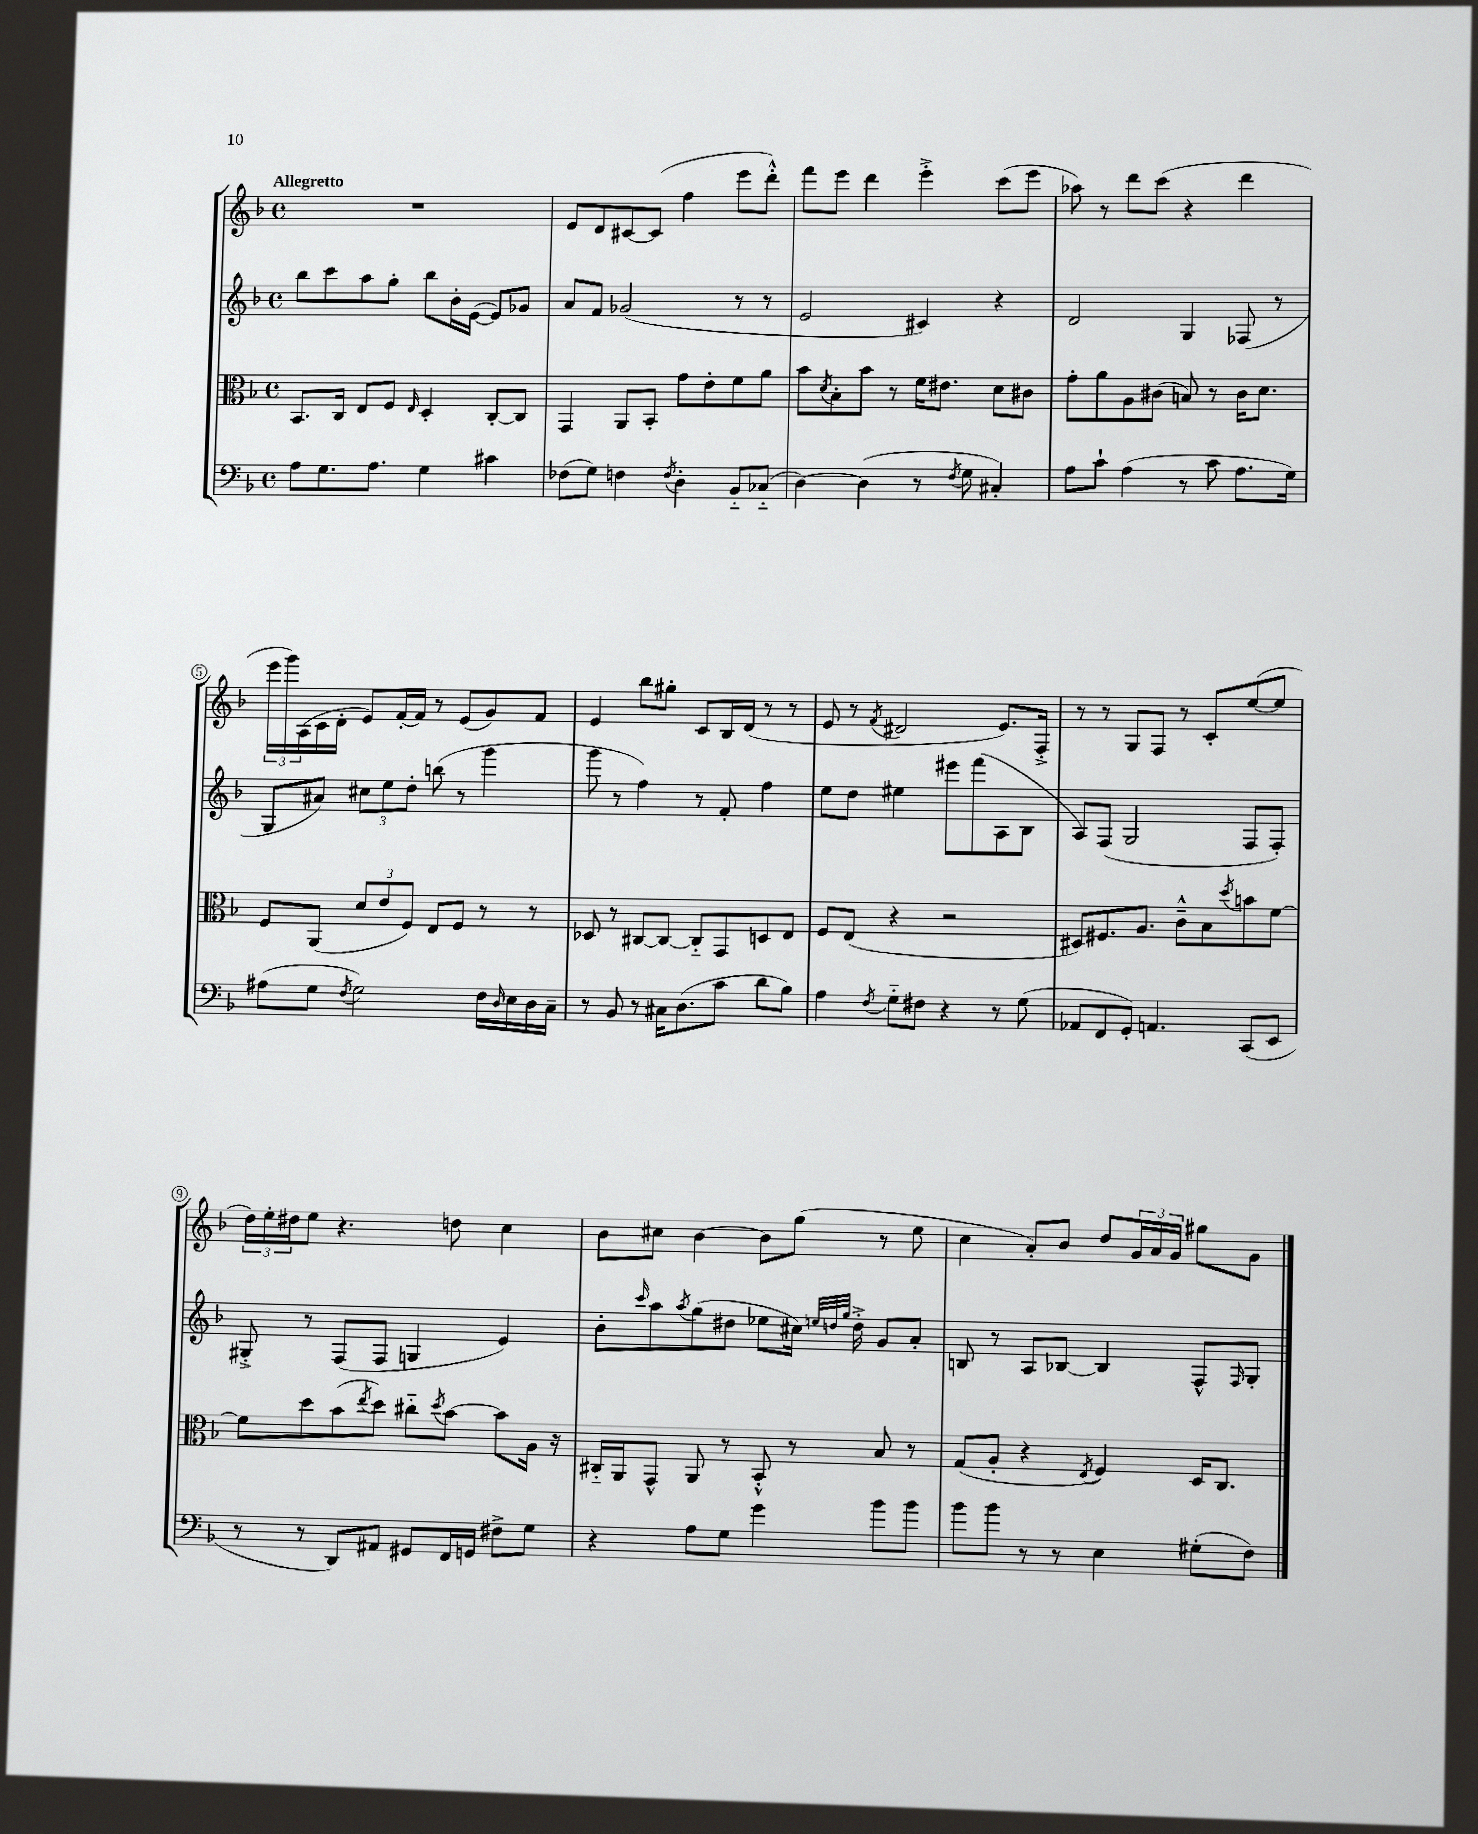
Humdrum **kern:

**kern	**kern	**kern	**kern
*staff4	*staff3	*staff2	*staff1
*clefF4	*clefC3	*clefG2	*clefG2
*k[b-]	*k[b-]	*k[b-]	*k[b-]
*M4/4	*M4/4	*M4/4	*M4/4
*met(c)	*met(c)	*met(c)	*met(c)
8A\L	8.BB-/L	8bb-\L	1r
8.G\	.	8ccc\	.
.	16C/Jk	.	.
.	8E/L	8aa\	.
8.A\J	.	.	.
.	8F/J	8gg'\J	.
.	16qqE/	.	.
4G\	4D'/	8bb-\L	.
.	.	16b-'\L	.
.	.	([16e\JJ	.
4c#\	[8C'/L	8e/]L)	.
.	8C/]J	8g-/J	.
=	=	=	=
(8F-\L	4GG/	8a/L	8e/L
8G\J)	.	8f/J	8d/
4F\	8AA/L	(2g-/	[8c#/
.	8BB-'/J	.	(8c#/]J
8qF/	.	.	.
4D'\	8g\L	.	4ff\
.	8e'\	.	.
8BB-'~/L	8f\	8r	8eee\L
(8C-'~/J	8a\J	8r	8ddd'^^\J)
=	=	=	=
[4D\)	8b-\L	2e/	8fff\L
.	8qd/	.	.
.	8B-'\	.	8eee\J
(4D\]	8b-\J	.	4ddd\
.	8r	.	.
8r	16f\LK	4c#/)	4eee'^\
.	8.e#\J	.	.
8qF/	.	.	.
8G\	.	.	.
4C#'/)	8d\L	4r	(8ccc\L
.	8c#\J	.	8eee\J
=	=	=	=
8A\L	8g'\L	2d/	8aa-\)
8c`\J	8a\	.	8r
(4A\	8A\	.	8ddd\L
.	(8c#\J	.	(8ccc\J
8r	8B/)	4G/	4r
8c\	8r	.	.
8.A\L	16c#\LK	(8F-/	4ddd\
.	8.d\J	.	.
.	.	8r	.
16G\Jk)	.	.	.
=	=	=	=
(8A#\L	8F/L	8G/L	24eee\LL
.	.	.	24ggg\)
.	.	.	(24A\
8G\J	(8AA/J	8a#/J)	16c\
.	.	.	16d'\JJ
8qF/	.	.	.
2G\)	12d/L	12cc#\L	8e/L)
.	12e/	12ee\	.
.	.	.	[16f'/L
.	12F/J)	12dd'\J	.
.	.	.	16f/]JJ
.	8E/L	(8bb\	8r
.	8F/J	8r	(8e/L
16F\LL	8r	4ggg\	8g/)
16qqD/	.	.	.
16E\	.	.	.
16D\	8r	.	8f/J
16C~\JJ	.	.	.
=	=	=	=
8r	8D-/	8ggg\	4e/
8BB-/	8r	8r	.
8r	[8C#/L	4ff\)	8bb-\L
16C#\LK	8C#/_J	.	8gg#'\J
(8.D\	.	.	.
.	8C#'~/]L	8r	8c/L
8c\J	8GG/	8f'/	16B-/L
.	.	.	(16d/JJ
8d\L	8D/	4ff\	8r
8B-\J)	8E/J	.	8r
=	=	=	=
4A\	8F/L	8ee\L	8e/
.	(8E/J	8dd\J	8r
8qF/	.	.	8qf/
8G'~\L	4r	4ee#\	2d#/
8F#\J	.	.	.
4r	2r	8eee#\L	.
.	.	(8fff\	.
8r	.	8A\	8.e/L)
(8G\	.	8B-\J	.
.	.	.	16F'^/Jk
=	=	=	=
8AA-/L	8D#/L)	8A/L)	8r
8FF/	8.F#/	(8F/J	8r
8GG'/J)	.	2G/	8G/L
.	8.A/J	.	.
4.AA/	.	.	8F/J
.	8c~^^\L	.	8r
.	8B-\	.	8c'/L
.	8qdd/	.	.
(8CC/L	8b\	8F/L	([8ee/
8EE/J	[8f\J	8F'/J)	8ee/]J
=	=	=	=
8r	8f\]L	8G#'^/	24dd\LL)
.	.	.	24ee'\
.	.	.	24dd#\J
8r	8dd\	8r	8ee\J
8DD/L)	(8b-\	(8F/L	4.r
.	8qee/	.	.
8AA#/J	8dd\J)	8F/J	.
8GG#/L	8cc#'~\L	4G/	.
.	8qdd/	.	.
16FF/L	[8b-\J	.	8dd\
16GG/JJ	.	.	.
8F#^\L	8b-\]L	4e/)	4cc\
8G\J	16A\Jk	.	.
.	16r	.	.
=	=	=	=
4r	16C#'~/LL	8b-'\L	8b-\L
.	16AA/J	.	.
.	.	16qqccc/	.
.	8GG^^/J	8aa\	8cc#\J
.	.	8qaa/	.
8A\L	8AA/	(8gg\	[4b-\
8G\J	8r	8dd#\J	.
4g\	8BB-'^^/	8ee-\L	8b-\]L
.	8r	16cc#\Jk)	(8gg\J
.	.	32qqee/LLL	.
.	.	32qqdd/	.
.	.	32qqgg/JJJ	.
.	.	16dd'^\	.
8b-\L	8B-/	8g/L	8r
8b-\J	8r	8a'/J	8ee\
=	=	=	=
8b-\L	(8G/L	8B/	4cc\
8b-\J	8A'/J	8r	.
8r	4r	8A/L	8a'/L)
8r	.	[8B-/J	8b-/J
.	8qE/	.	.
4E\	4F/)	4B-/]	8dd/L
.	.	.	24g/L
.	.	.	24a/
.	.	.	24g/JJ
(8G#'\L	16D/LK	8F^^/L	8gg#\L
.	8.C/J	.	.
.	.	16qqF/	.
8F\J)	.	8G'/J	8g\J
==	==	==	==
*-	*-	*-	*-
